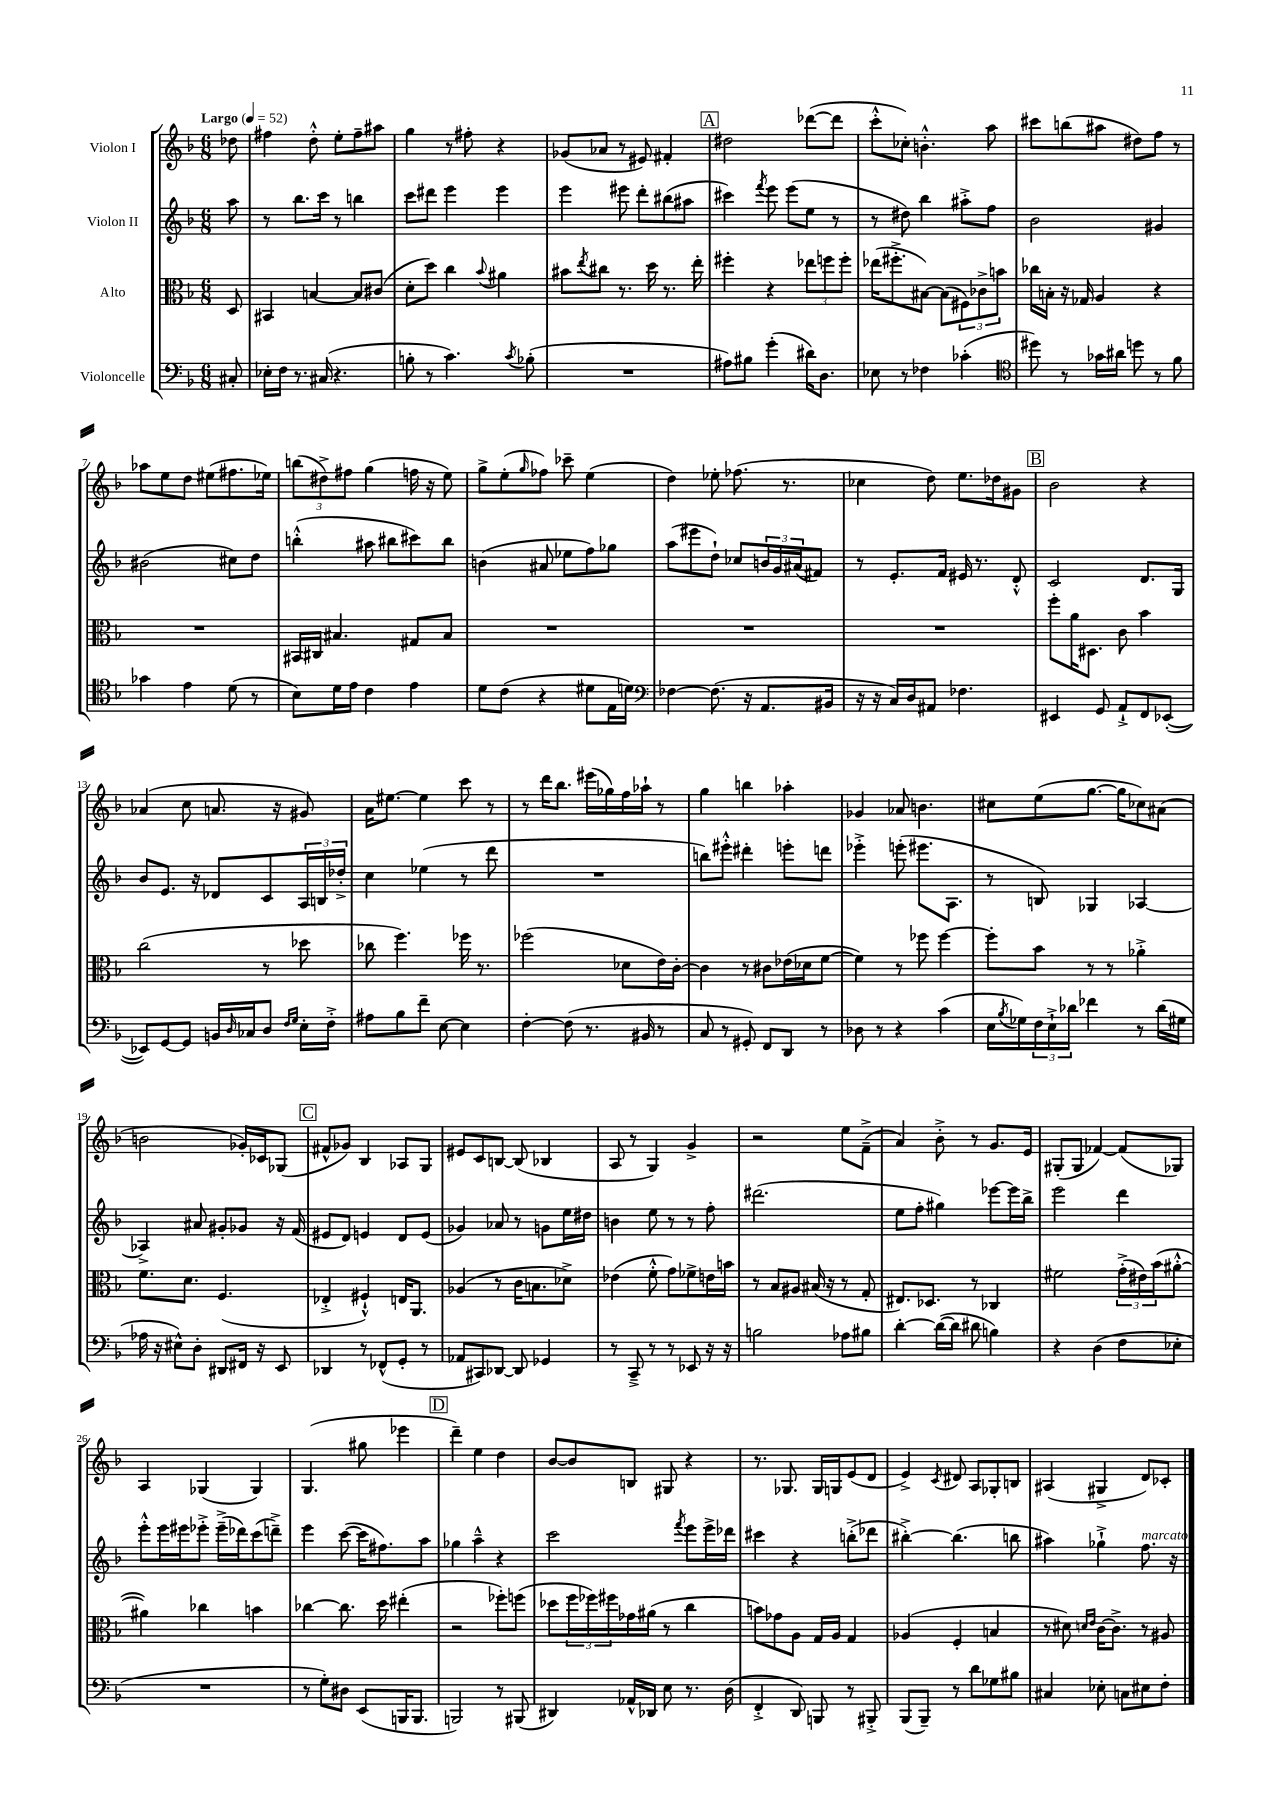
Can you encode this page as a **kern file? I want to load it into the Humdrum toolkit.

**kern	**kern	**kern	**kern
*part4	*part3	*part2	*part1
*staff4	*staff3	*staff2	*staff1
*I"Violoncelle	*I"Alto	*I"Violon II	*I"Violon I
*clefF4	*clefC3	*clefG2	*clefG2
*k[b-]	*k[b-]	*k[b-]	*k[b-]
*M6/8	*M6/8	*M6/8	*M6/8
*MM52	*MM52	*MM52	*MM52
=	=	=	=
!	!	!	!LO:TX:a:B:t=Largo
8C#X'/	8D/	8aa\	8dd-X\
=1	=1	=1	=1
16E-X'\LL	4BB#X/	8r	4ff#X\
16F\JJ	.	.	.
8.r	.	8.bb-\L	.
.	[4Bn/	.	8dd'^^\
(16C#X/	.	16ccc\Jk	.
4.r	.	8r	8ee'\L
.	8B/L]	4bbn\	8ff#~\
.	(8c#X/J	.	8aa#X\J
=2	=2	=2	=2
8Bn'\	8d'\L	8ccc\L	4gg\
8r	8dd\J)	8ddd#X\J	.
4.c\)	4cc\	4eee\	8r
.	.	.	8ff#X'\
.	8qqb-/	.	.
.	4a#X\	4eee\	4r
8qc/	.	.	.
(8B-X'\	.	.	.
=3	=3	=3	=3
2.r	8b#X\L	4eee\	(8g-X/L
.	8qee/	.	.
.	8cc#X\J	.	8a-X/J
.	8.r	8eee#X\	8r
.	.	8ddd'\L	8e#X/)
.	16dd\	.	.
.	8.r	(8bb#X\	4f#X'/
.	.	8aa#X\J	.
.	16ee'\	.	.
!!LO:REH:place=s1:t=A
=4	=4	=4	=4
8A#X\L)	4ff#X'\	4ccc#X\)	2dd#X\
8B#X\J	.	.	.
.	.	8qfff/	.
(4g'\	4r	8eee\	.
.	.	(8eee\L	.
16d#X\KL)	12ee-X\L	8ee\J	([8ddd-X\L
8.D\J	.	.	.
.	12ffn\	.	.
.	.	8r	8ddd-\J]
.	12ff'\J	.	.
=5	=5	=5	=5
8E-X\	(16ee-X\KL	8r	8ccc'^^\L
.	8.ff#X'^\	.	.
8r	.	8dd#X\)	8cc-X'\J)
4F-X\	[8B#X\J)	4bb-\	4.bn'^^\
.	(8B#\L]	.	.
(4c-X'\	12F#X\)	8aa#X'^\L	.
.	12c-X^\	.	.
.	.	8ff\J	8aa\
.	12bn\J	.	.
=6	=6	=6	=6
*clefC4	*	*	*
8dd#X\)	16cc-X\LL	2b-\	8ccc#X\L
.	16Bn'\JJ	.	.
8r	16r	.	(8bbn\
.	16G-X/	.	.
16g-X\LL	4A/	.	8aa#X\J
16a#X\JJ	.	.	.
8ddn\	.	.	8dd#X\L)
8r	4r	4g#X/	8ff\J
8f\	.	.	8r
!!LO:LB:g=z
=7	=7	=7	=7
4g-X\	2.r	(2b#X\	8aa-X\L
.	.	.	8ee\
4e\	.	.	8dd\J
.	.	.	(8ee#X\L
(8d\	.	8cc#X\L)	8.ff#X\
8r	.	8dd\J	.
.	.	.	16ee-X\Jk)
=8	=8	=8	=8
8B-\L)	16BB#X/LL	(4bbn'^^\	(12bbn\L
.	16C#X/JJ	.	.
.	.	.	12dd#X^\)
16d\L	4.B#X/	.	.
.	.	.	12ff#X\J
16e\JJ	.	.	.
4c\	.	8aa#X\	(4gg\
.	.	8bb#X\L	.
4e\	8G#X/L	8ccc#X\)	16ffn\
.	.	.	16r
.	8B#/J	8bb#\J	8ee\)
=9	=9	=9	=9
8d\L	2.r	(4bn\	8gg^\L
(8c\J	.	.	(8ee'\
.	.	.	16qqgg/
4r	.	8a#X/	8ff-X\J)
.	.	8ee-X\L	8ccc-X~\
8d#X\L	.	8ff\)	(4ee\
16E\L	.	8gg-X\J	.
16dn\JJ)	.	.	.
=10	=10	=10	=10
*clefF4	*	*	*
[4F-X\	2.r	(8aa\L	4dd\)
.	.	8eee#X\	.
(8.F-\]	.	8dd`\J)	8ee-X'\
.	.	8cc-X/L	(8.ff-X\
16r	.	.	.
8.AA/L	.	24bn/L	.
.	.	24g/	.
.	.	.	8.r
.	.	(24a#X/J	.
.	.	8f#X/J)	.
16BB#X/Jk	.	.	.
=11	=11	=11	=11
16r	2.r	8r	4cc-X\
16r	.	.	.
16C/LL)	.	8.e'/L	.
16D/J	.	.	.
8AA#X/J	.	.	8dd\)
.	.	16f/Jk	.
4.F-X\	.	16e#X/	8.ee\L
.	.	8.r	.
.	.	.	16dd-X\k
.	.	8d'^^/	8g#X\J
!!LO:REH:place=s1:t=B
=12	=12	=12	=12
4EE#X/	8ff'\L	2c/	2b-\
.	16a\K	.	.
.	8.D#X\J	.	.
8GG/	.	.	.
8AA`^/L	8c\	.	.
8FF/	4b-\	8.d/L	4r
([8EE-X'/J	.	.	.
.	.	16G/Jk	.
!!LO:LB:g=z
=13	=13	=13	=13
8EE-X/L])	(2cc\	8b-/L	(4a-X/
[8GG/	.	8.e/J	.
8GG/J]	.	.	8cc\
.	.	16r	.
16BBn/LL	.	8d-X/L	8.an/
16qqD/	.	.	.
16C-X/J	.	.	.
8D/J	8r	8c/	.
.	.	.	16r
16qqF/LL	.	.	.
16qqG/JJ	.	.	.
16E'\LL	8dd-X\	24A/L	8g#X/)
.	.	24Bn/	.
16F'^\JJ	.	.	.
.	.	24dd-X'^/JJ	.
=14	=14	=14	=14
8A#X\L	8cc-X\	4cc\	16a\KL
.	.	.	[8.ee#X\J
8B-\	4.ff\)	.	.
8f~\J	.	(4ee-X\	4ee#\]
[8E\	.	.	.
4E\]	16ff-X\	8r	8ccc\
.	8.r	.	.
.	.	8ddd\	8r
=15	=15	=15	=15
[4F'\	(2ff-X\	2.r	8r
.	.	.	16ddd\KL
.	.	.	8.bb-\J
(8F\]	.	.	.
8.r	.	.	(16eee#X\LL
.	.	.	16gg-X\)
.	8d-X\L	.	16ff\
16BB#X/	.	.	16aa-X`\JJ
8r	16e\L)	.	8r
.	[16c'\JJ	.	.
=16	=16	=16	=16
8C/	4c\]	8bbn\L)	4gg\
8r	.	8eee#X'^^\J	.
8GG#X'/)	8r	4ddd#X'\	4bbn\
8FF/L	8c#X\L	.	.
8DD/J	(16e-X\L	8eeen'\L	4aa-X'\
.	16d-X\J	.	.
8r	[8f\J	8dddn\J	.
=17	=17	=17	=17
8D-X\	4f\])	4eee-X'^\	4g-X/
8r	.	.	.
4r	8r	(8eeen'\	8a-X/
.	8ff-X\	8.eee#X\L	4.bn\
(4c\	[4ff-\	.	.
.	.	8.A\J	.
=18	=18	=18	=18
16E\LL	8ff-'\L]	8r	8cc#X\L
8qB-/	.	.	.
16G-X\)	.	.	.
24F\	8b-\J	8Bn/)	(8ee\
24E`^\	.	.	.
24d-X\JJ	.	.	.
4f-X\	8r	4G-X/	[8.gg\J
.	8r	.	.
.	.	.	16gg\KL]
8r	4a-X'^\	[4A-X/	8cc-X\)
(16d-\LL	.	.	(8a#X\J
16G#X\JJ	.	.	.
!!LO:LB:g=z
=19	=19	=19	=19
16A-X\	8.f\L	4A-X^/]	2bn\
16r	.	.	.
8E#X^^\L)	.	.	.
.	8.d\J	.	.
8D'\J	.	8a#X/	.
8DD#X/L	(4.F/	8g#X'/L	.
16FF#X/Jk	.	8g-X/J	16g-X'/LL)
16r	.	.	16c-X/J
8EE/	.	16r	(8G-X/J
.	.	(16f/	.
!!LO:REH:place=s1:t=C
=20	=20	=20	=20
4DD-X/	4E-X'^/	8e#X/L	8f#X^^/L
.	.	8d/J)	8g-X/J)
8r	4F#X`^^/)	4en/	4B-/
(8FF-X^^/L	.	.	.
8GG'/J	16En/KL	8d/L	8A-X/L
.	8.AA/J	.	.
8r	.	(8e/J	8G/J
=21	=21	=21	=21
8AA-X/L	(4A-X/	4g-X/)	8e#X/L
8CC#X/)	.	.	8c/
[8DD-X/J	8r	8a-X/	[8Bn/J
8DD-/]	16c\KL	8r	(8B/]
.	8.Bn\	.	.
4GG-X/	.	8gn\L	4B-X/
.	8d-X^\J)	16ee\L	.
.	.	16dd#X\JJ	.
=22	=22	=22	=22
8r	(4e-X\	4bn\	8A/
8CC~^/	.	.	8r
8r	8f'^^\	8ee\	4G/)
8r	8g\L)	8r	.
8EE-X/	8f-X^\	8r	4g^/
16r	16en\L	8ff'\	.
16r	16bn\JJ	.	.
=23	=23	=23	=23
2Bn\	8r	(2.ddd#X\	2r
.	8B-/L	.	.
.	8A#X/J	.	.
.	(16B#X/	.	.
.	16r	.	.
8A-X\L	8r	.	8ee\L
8B#X\J	8G'/	.	(8f~^\J
=24	=24	=24	=24
[4d'\	8.E#X/L)	8ee\L	4a/)
.	.	8ff'\J	.
.	8.D-X/J	.	.
(16d\LL_	.	4gg#X\)	8b-'^\
16d\JJ]	.	.	.
8d#X\	8r	.	8r
4Bn\)	4C-X/	[8eee-X\L	8.g/L
.	.	16eee-\L]	.
.	.	16bb-^\JJ	16e/Jk
=25	=25	=25	=25
4r	2f#X\	2eee\	(8G#X'/L
.	.	.	8G#/J
(4D\	.	.	[4f-X/)
8F\L	(24g'^\LL	4ddd\	(8f-/L]
.	24e#X\)	.	.
.	(24b-\J	.	.
8E-X'\J	[8a#X'^^\J	.	8G-X/J)
!!LO:LB:g=z
=26	=26	=26	=26
2.r	4a#X\])	8eee'^^\L	4A/
.	.	16eee\L	.
.	.	16eee#X\J	.
.	4cc-X\	8eee-X'^\J	(4G-X/
.	.	(16eee-~^\LL	.
.	.	16ddd-X\J)	.
.	4bn\	(8ccc\	4G-/)
.	.	8dddn~^\J)	.
=27	=27	=27	=27
8r	[4cc-X\	4eee\	(4.G/
8G'\L)	.	.	.
8D#X\J	8.cc-\]	([8ccc\	.
(8EE/L	.	16ccc\KL]	8gg#X\
.	16dd\	8.ff#X\)	.
16BBBn/K	(4ee#X'\	.	4eee-X\
8.BBB/J	.	.	.
.	.	8aa\J	.
!!LO:REH:place=s1:t=D
=28	=28	=28	=28
2BBBn/)	2r	4gg-X\	4ddd~\)
.	.	4aa~^^\	4ee\
8r	8ff-X'\L)	4r	4dd\
(8BBB#X/	(8ffn\J	.	.
=29	=29	=29	=29
4DD#X/)	8dd-X\L	2ccc\	[8b-/L
.	24ff\L	.	8b-/]
.	24ff-X\)	.	.
.	24ff#X\	.	.
16AA-X^^/LL	16g-X\	.	8Bn/J
16DD-X/JJ	(16a#X\JJ	.	.
8E\	8r	.	8G#X/
.	.	8qfff/	.
8.r	4cc\	8eee\L	4r
.	.	16eee^\L	.
(16D\	.	16ddd-X\JJ	.
=30	=30	=30	=30
4FF'^/	8bn\L)	4ccc#X\	8.r
.	8g-X\	.	.
.	.	.	8.G-X/
8DD/)	8A\J	4r	.
8BBBn/	16G/LL	.	16G-/LL
.	16A/JJ	.	16Gn/J
8r	4G/	(8bbn'^\L	(8e/
8BBB#X'^/	.	8ddd-X\J	8d/J
=31	=31	=31	=31
(8BBB-/L	(4A-X/	[4bb#X'^\)	4e^/)
8BBB-~/J)	.	.	.
.	.	.	8qc/
8r	4F'/	(4.bb#\]	8d#X/
8d\L	.	.	8A/L
8G-X\	4Bn/	.	8G-X'/
8B#X\J	.	8bbn\	8Bn/J
=32	=32	=32	=32
4C#X/	8r	4aa#X\)	(4A#X/
.	8d#X\)	.	.
.	16qqdn/LL	.	.
.	16qqe/JJ	.	.
8E-X'\	[16c\KL	4gg-X`^\	4G#X^/
.	8.c^\J]	.	.
8Cn\L	.	.	.
!	!	!LO:TX:a:i:t=marcato	!
8E#X\	8r	8.ff\	8d/L)
8F'\J	8A#X/	.	8c-X'/J
.	.	16r	.
==	==	==	==
*-	*-	*-	*-
